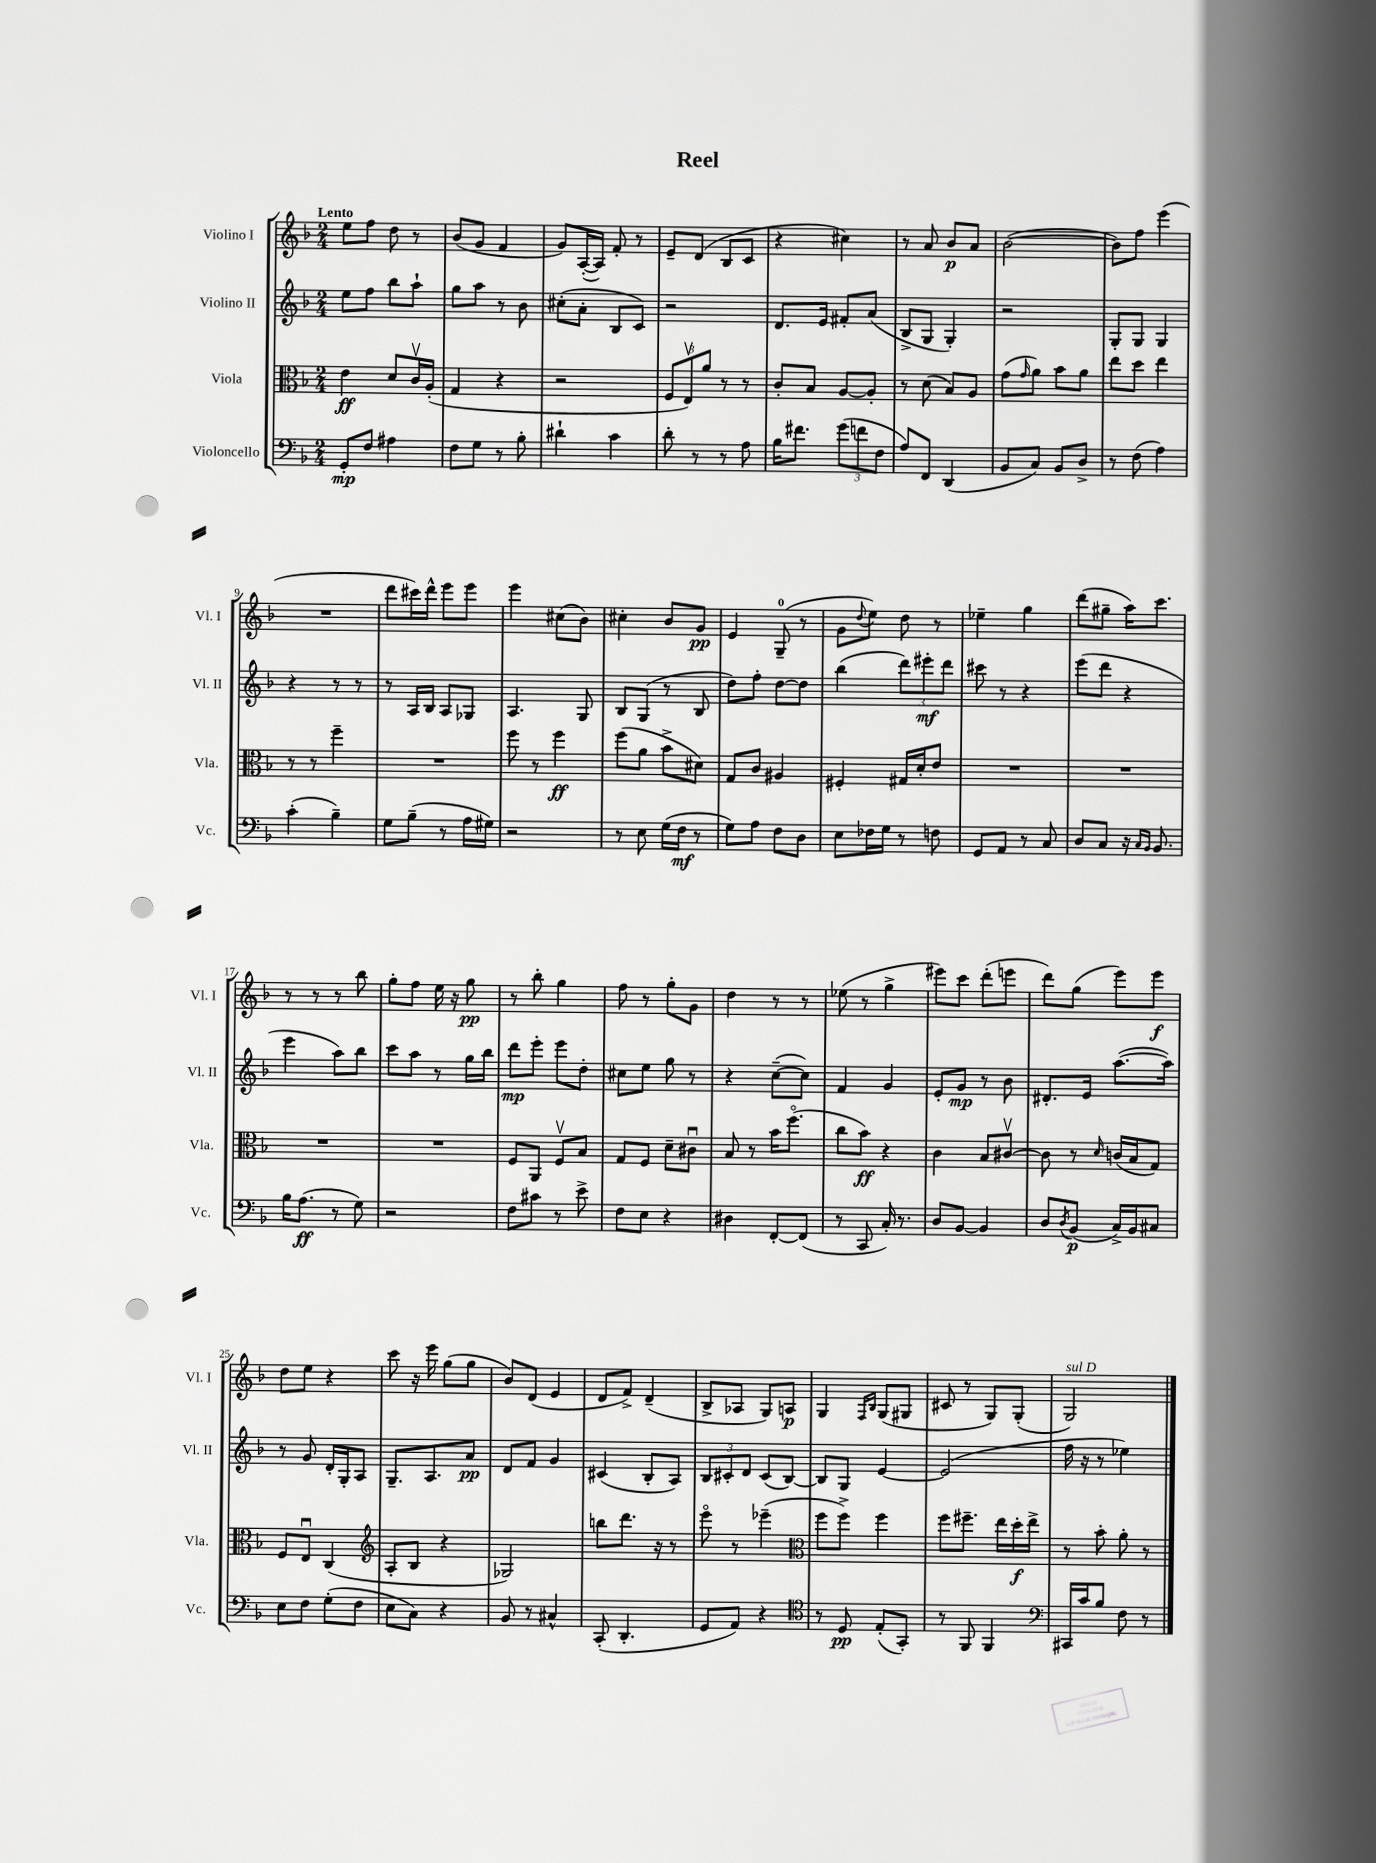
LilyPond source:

\header { title = "Reel" }
<<
\new StaffGroup <<
\new Staff = "s0" \with { instrumentName = "Violino I" shortInstrumentName = "Vl. I" } {
    \clef treble \key f \major \numericTimeSignature \time 2/4 \tempo "Lento"
    e''8 f''8 d''8 r8 |
    bes'8( g'8 f'4 |
    g'8) a16~-.( a16) f'8-. r8 |
    e'8-- d'8( bes8 c'8 |
    r4 cis''4) |
    r8 a'8 bes'8\p a'8 |
    bes'2~( |
    bes'8) f''8 e'''4( |
    R2 |
    d'''8 cis'''16) d'''16-^ e'''8 e'''8 |
    e'''4 cis''8( bes'8) |
    cis''4-. bes'8 g'8\pp |
    e'4 g8-0--( r8 |
    g'8 \appoggiatura { d''8 } e''8) d''8 r8 |
    ees''4-- g''4 |
    d'''8( gis''8-- a''16) c'''8. |
    r8 r8 r8 bes''8 |
    g''8-. f''8 e''16 r16 g''8\pp |
    r8 bes''8-. g''4 |
    f''8 r8 g''8-. g'8 |
    d''4 r8 r8 |
    ees''8( r8 g''4-> |
    eis'''8) c'''8 d'''8-.( e'''8 |
    d'''8) g''8( e'''8) e'''8\f |
    d''8 e''8 r4 |
    c'''8 r16 e'''16 g''8( g''8 |
    bes'8) d'8( e'4 |
    d'8 f'8->) d'4--( |
    bes8-> aes8 g8) a8\p |
    g4 \grace { f16 bes16 } g8( gis8 |
    cis'8 r8 g8) g8-.( |
    g2^\markup { \italic "sul D" }) \bar "|." |
}
\new Staff = "s1" \with { instrumentName = "Violino II" shortInstrumentName = "Vl. II" } {
    \clef treble \key f \major \numericTimeSignature \time 2/4
    e''8 f''8 bes''8 a''8-! |
    g''8 a''8 r8 bes'8 |
    cis''8-.( a'8-. bes8 c'8) |
    r2 |
    d'8. e'16 fis'8-. a'8( |
    bes8-> g8 g4-.) |
    r2 |
    g8-. g8 g4 |
    r4 r8 r8 |
    r8 a16 bes16 a8 ges8 |
    a4. g8 |
    bes8 g8( r8 bes8 |
    d''8) f''8-. d''8~ d''8 |
    bes''4( \tuplet 3/2 { d'''8) eis'''8-.\mf d'''8 } |
    cis'''8 r8 r4 |
    e'''8( d'''8 r4 |
    e'''4 a''8) bes''8 |
    c'''8 a''8 r8 g''16 bes''16 |
    d'''8\mp e'''8-. e'''8 d''8-. |
    cis''8 e''8 g''8 r8 |
    r4 c''8~--( c''8) |
    f'4 g'4 |
    e'8-. g'8\mp r8 bes'8 |
    dis'8.-. e'16 a''8.~( a''16) |
    r8 g'8 d'16-. g16-. a8 |
    g8.-- a8. a'8\pp |
    d'8 f'8 g'4 |
    cis'4( bes8-. a8) |
    \tuplet 3/2 { bes8 cis'8-. d'8 } cis'8( bes8~) |
    bes8 g8 e'4~ |
    e'2( |
    f''16 r16 r8 ees''4) \bar "|." |
}
\new Staff = "s2" \with { instrumentName = "Viola" shortInstrumentName = "Vla." } {
    \clef alto \key f \major \numericTimeSignature \time 2/4
    e'4\ff d'8 c'16\upbow a16-.( |
    g4 r4 |
    r2 |
    \tuplet 3/2 { f8 e8\upbow) a'8 } r8 r8 |
    c'8-. bes8 a8~ a8-. |
    r8 d'8( bes8) a8 |
    g'8( \grace { g'16 } a'8) bes'8 a'8 |
    e''8 d''8 e''4 |
    r8 r8 f''4-- |
    R2 |
    f''8 r8 f''4\ff |
    f''8( a'8 bes'8-> dis'8) |
    g8 c'8 ais4 |
    fis4-. gis16 d'16-. e'8 |
    R2 |
    R2 |
    R2 |
    R2 |
    f8 a,8 f8\upbow bes8 |
    g8 f8 d'8-- cis'8\downbow |
    bes8 r8 bes'16 f''8.\flageolet( |
    c''8 bes'8\ff) r4 |
    c'4 bes8 cis'8~\upbow |
    cis'8 r8 \grace { d'16 } c'16( bes16 g8) |
    f8 e8\downbow c4( |
    \clef treble a8-. bes8 r4 |
    ges2) |
    b''8 d'''8. r16 r8 |
    e'''8\flageolet r8 ees'''4--( |
    \clef alto f''8 f''8->) f''4 |
    f''8 fis''8.-- e''16 d''16-.\f e''16-> |
    r8 bes'8-. a'8-. r8 \bar "|." |
}
\new Staff = "s3" \with { instrumentName = "Violoncello" shortInstrumentName = "Vc." } {
    \clef bass \key f \major \numericTimeSignature \time 2/4
    g,8-.\mp f8 ais4 |
    f8 g8 r8 bes8-. |
    dis'4-! c'4 |
    d'8-. r8 r8 a8 |
    bes16 fis'8. \tuplet 3/2 { g'8( f'8 f8 } |
    a8) f,8 d,4( |
    bes,8 c8) bes,8 d8-> |
    r8 f8( a4) |
    c'4-.( bes4--) |
    g8 bes8--( r8 a16 gis16) |
    r2 |
    r8 e8 g16( f16\mf r8 |
    g8) a8 f8 d8 |
    e8 fes16 g16 r8 f8 |
    g,8 a,8 r8 c8 |
    d8 c8 r16 \grace { c16 bes,16 } bes,8. |
    bes16 a8.\ff( r8 g8) |
    r2 |
    f8 cis'8 r8 e'8-> |
    f8 e8 r4 |
    dis4 f,8~-. f,8( |
    r8 c,8 c16-.) r8. |
    d8 bes,8~ bes,4 |
    d8 \acciaccatura { d8 } bes,8\p( c16->) bes,16 cis8 |
    e8 f8 g8-.( f8 |
    e8 c8) r4 |
    bes,8 r8 cis4-^ |
    c,8-.( d,4.-. |
    g,8 a,8) r4 |
    \clef tenor r8 d8\pp e8-.( g,8-.) |
    r8 f,8 f,4 |
    \clef bass cis,16 c'16 bes8 f8 r8 \bar "|." |
}
>>
>>
